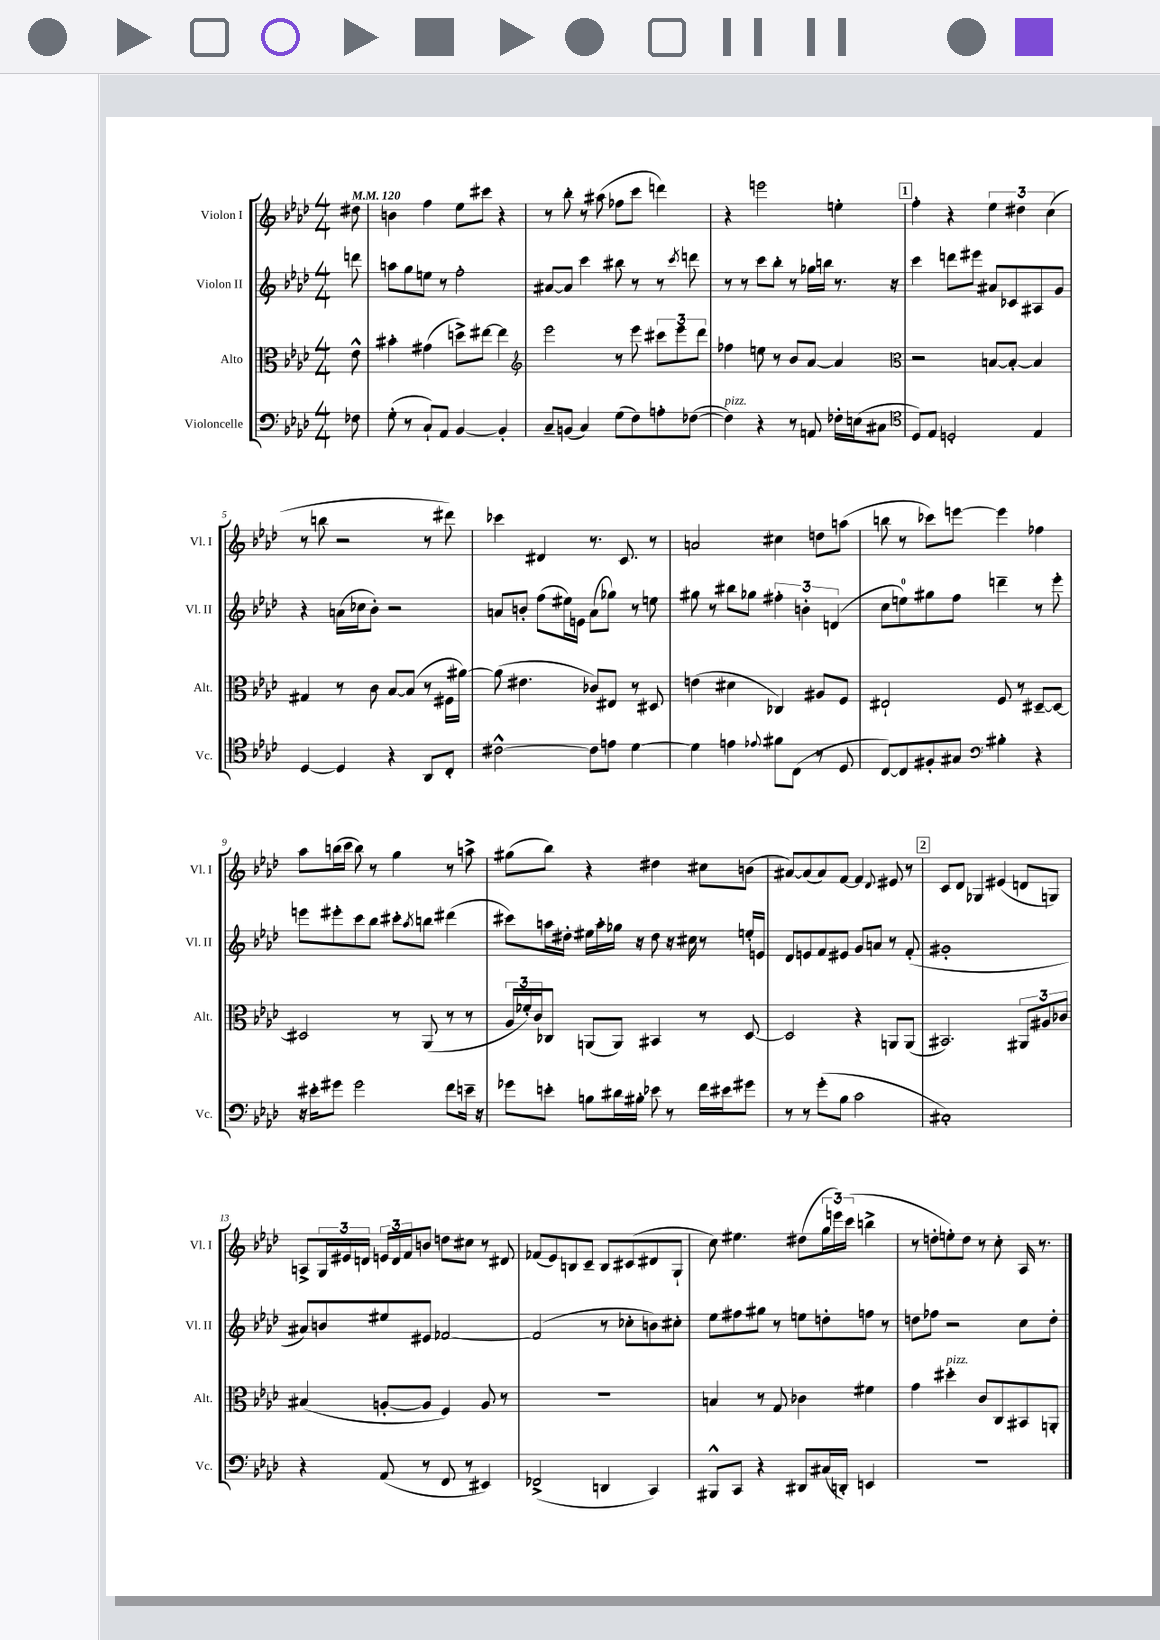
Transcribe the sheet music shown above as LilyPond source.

<<
\new StaffGroup <<
\new Staff = "s0" \with { instrumentName = "Violon I" shortInstrumentName = "Vl. I" } {
    \clef treble \key aes \major \numericTimeSignature \time 4/4 \partial 8 \tempo 4 = 120
    dis''8 |
    b'4 f''4 ees''8 cis'''8 r4 |
    r8 bes''8-. r8 ais''8( fes''8 c'''8 d'''4) |
    r4 e'''2 e''4-. |
    \mark \markup { \box "1" } f''4-. r4 \tuplet 3/2 { ees''4 dis''4 c''4( } |
    r8 b''8 r2 r8 dis'''8) |
    ces'''4 dis'4 r8. c'8. r8 |
    a'2 cis''4 d''8 a''8( |
    b''8 r8 ces'''8) e'''8~ e'''4 fes''4 |
    aes''8 b''16( c'''16 b''8) r8 g''4 r8 a''8-> |
    gis''8( bes''8) r4 dis''4 cis''8 b'8( |
    ais'8~) ais'8( ais'8) f'8~ f'4 \appoggiatura { des'8 } eis'8 r8 |
    \mark \markup { \box "2" } c'8 des'8 ges4 eis'4( d'8 g8) |
    a8-> \tuplet 3/2 { g16 eis'16 d'16 } \tuplet 3/2 { e'16 d'16 f'16 } b'8 d''8 cis''8 r8 dis'8 |
    fes'8( ees'8) b8 c'8-- b8 cis'8( dis'8 g8-! |
    c''8) eis''4. dis''8( \tuplet 3/2 { g''16 e'''16) c'''16( } b''4-> |
    r8 d''8-. e''8-.) d''8 r8 c''8-. aes16 r8. \bar "|." |
}
\new Staff = "s1" \with { instrumentName = "Violon II" shortInstrumentName = "Vl. II" } {
    \clef treble \key aes \major \numericTimeSignature \time 4/4 \partial 8
    d'''8 |
    a''8 g''8 e''8 r8 f''2-. |
    ais'8~ ais'8 c'''4 bis''8 r8 r8 \acciaccatura { c'''8 } d'''8 |
    r8 r8 c'''8 bes''8-. r8 ges''16 b''16 r8. r16 |
    \mark \markup { \box "1" } c'''4 d'''8 eis'''8 ais'8 ces'8 ais8 g'8 |
    r4 a'16( ces''16 bes'8-.) r2 |
    a'8 b'8-. f''8( eis''16) e'16 a'8( ges''8) r8 e''8 |
    gis''8 r8 bis''8 ges''8 \tuplet 3/2 { fis''4-. b'4-. d'4( } |
    c''8 e''8-0) gis''8 f''8 d'''4-- r8 ees'''8-. |
    e'''8 eis'''8-. c'''8 bes''8 cis'''8-. \acciaccatura { aes''8 } b''8 dis'''4( |
    cis'''8) a''16 dis''16-. eis''16 a''16-. ges''16 r16 dis''8 r16 cis''16 r8 e''16-. e'16 |
    des'8 e'8 f'8 eis'8 g'8 a'8 r8 f'8-.( |
    \mark \markup { \box "2" } gis'1-. |
    ais'8) b'8 eis''8 eis'8 fes'2~ |
    fes'2( r8 ces''8-. b'8) cis''8-. |
    ees''8 fis''8 gis''8 r8 e''8 d''8-. f''8 r8 |
    d''8 fes''8 r2 c''8 d''8-. \bar "|." |
}
\new Staff = "s2" \with { instrumentName = "Alto" shortInstrumentName = "Alt." } {
    \clef alto \key aes \major \numericTimeSignature \time 4/4 \partial 8
    ees'8-^ |
    bis'4-. gis'4( d''8->) eis''8~ eis''4 |
    \clef treble ees'''2 r8 ees'''8 \tuplet 3/2 { cis'''8 ees'''8 des'''8 } |
    fes''4 e''8 r8 bes'8 aes'8~ aes'4 |
    \mark \markup { \box "1" } \clef alto r2 b8~ b8~-. b4 |
    gis4 r8 c'8 bes8~ bes8( r8 fis16 ais'16~) |
    ais'8( eis'4. ces'8) eis8 r8 dis8 |
    e'4( dis'4 ces4) ais8 f8 |
    eis2-! f8 r8 dis8~-- dis8~ |
    dis2 r8 aes,8( r8 r8 |
    \tuplet 3/2 { aes16 fes'16-.) c'16 } ces8 a,8( a,8) bis,4 r8 des8~ |
    des2 r4 a,8 a,8( |
    \mark \markup { \box "2" } bis,2.) \tuplet 3/2 { ais,8 ais8 ces'8 } |
    bis4( a8~-. a8 f4) a8 r8 |
    R1 |
    b4 r8 g8 ces'4 fis'4 |
    g'4 dis''4-.^\markup { \italic "pizz." } c'8 c8 bis,8 a,8-. \bar "|." |
}
\new Staff = "s3" \with { instrumentName = "Violoncelle" shortInstrumentName = "Vc." } {
    \clef bass \key aes \major \numericTimeSignature \time 4/4 \partial 8
    fes8 |
    g8-.( r8 c8-!) aes,8 bes,4~ bes,4-. |
    c8-- b,8( c4) g8( f8) a8-. fes8~( |
    fes4^\markup { \italic "pizz." }) r4 r8 a,8 fes16-. e16( cis8 |
    \mark \markup { \box "1" } \clef tenor des8) ees8 d2-. ees4 |
    des4~ des4 r4 aes,8 c8-. |
    cis'2~-^ cis'8 e'8 des'4~ |
    des'4 e'4 \appoggiatura { ees'8 } fis'8 c8( r8 des8 |
    c8~) c8 fis8-. gis8 \clef bass bis4-. r4 |
    r16 eis'16-. gis'8 gis'2 f'8 e'16-- r16 |
    ges'8 e'8-. b8 dis'16 bis16-. ees'8 r8 f'16 eis'16 gis'8 |
    r8 r8 g'8-.( bes8 c'2 |
    \mark \markup { \box "2" } cis1-.) |
    r4 aes,8( r8 f,8 r8 eis,4) |
    fes,2->( d,4 c,4) |
    bis,,8-^ c,8 r4 dis,8 cis16( d,16-.) e,4 |
    r1 \bar "|." |
}
>>
>>
